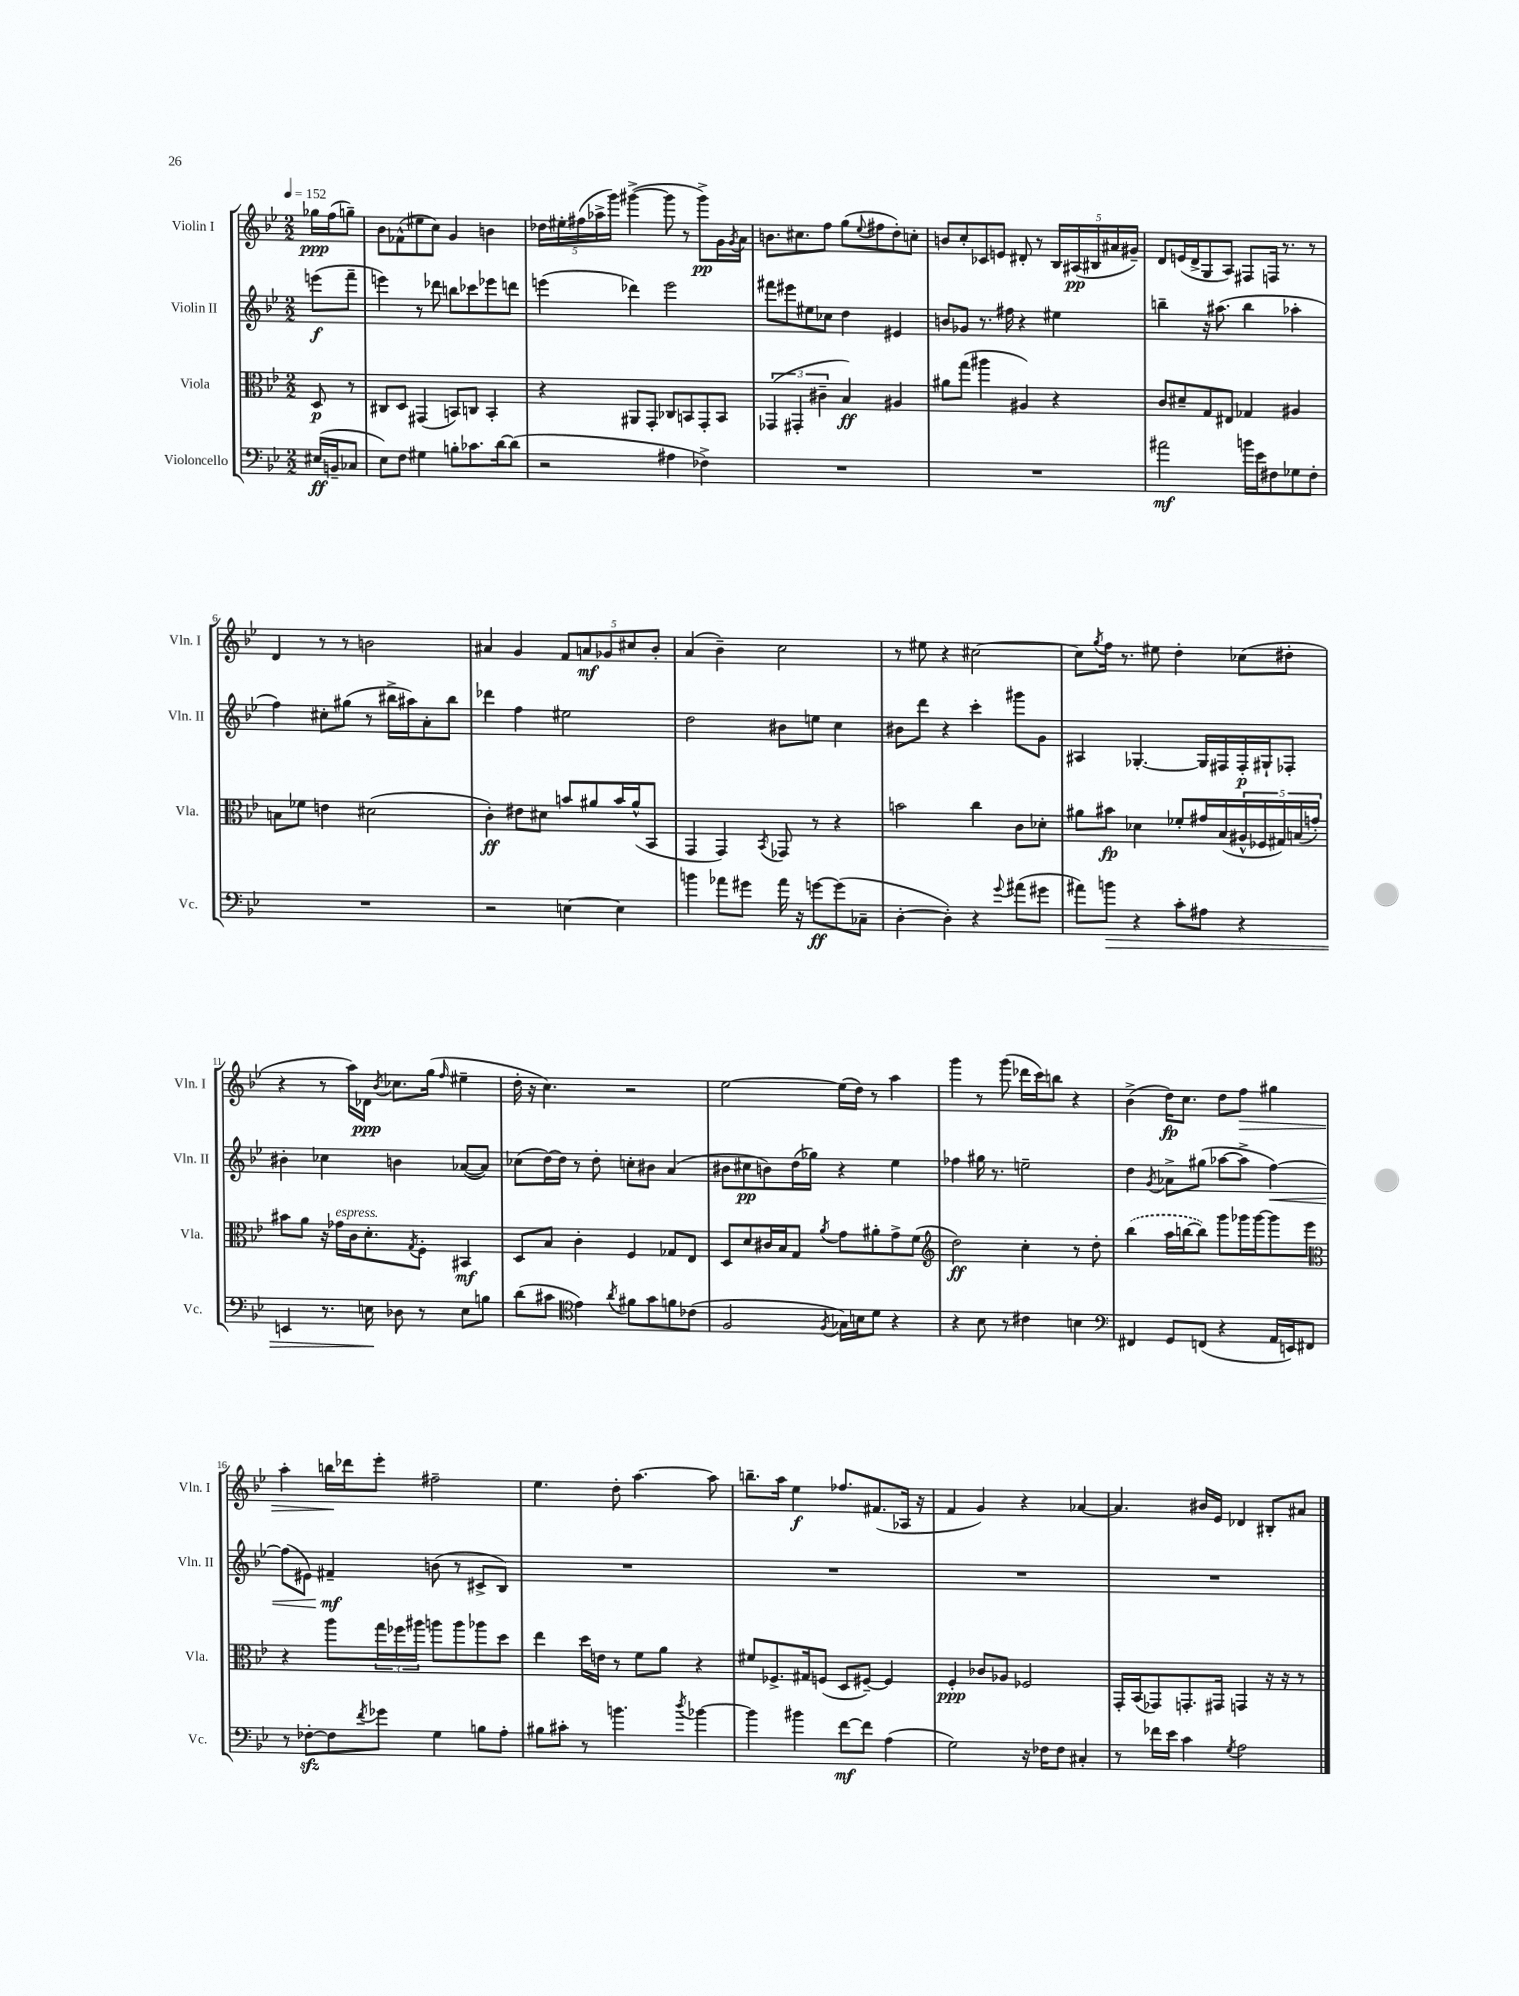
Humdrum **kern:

**kern	**dynam	**kern	**dynam	**kern	**dynam	**kern	**dynam
*part4	*part4	*part3	*part3	*part2	*part2	*part1	*part1
*staff4	*staff4	*staff3	*staff3	*staff2	*staff2	*staff1	*staff1
*I"Violoncello	*	*I"Viola	*	*I"Violin II	*	*I"Violin I	*
*I'Vc.	*	*I'Vla.	*	*I'Vln. II	*	*I'Vln. I	*
*clefF4	*	*clefC3	*	*clefG2	*	*clefG2	*
*k[b-e-]	*	*k[b-e-]	*	*k[b-e-]	*	*k[b-e-]	*
*M2/2	*	*M2/2	*	*M2/2	*	*M2/2	*
*MM152	*	*MM152	*	*MM152	*	*MM152	*
=	=	=	=	=	=	=	=
(16E#X/LL	ff	8D/	p	(8eeen\L	f	16gg-X\LL	ppp
16BBn~/J	.	.	.	.	.	(16ff\J	.
8C-X/J	.	8r	.	8fff~\J	.	8ggn~\J)	.
=1	=1	=1	=1	=1	=1	=1	=1
8E-\L)	.	8C#X/L	.	4eeen\)	.	8b-\L	.
8F\J	.	8D/J	.	.	.	(8f-X^^\	.
4G#X\	.	(4GG#X/	.	8r	.	8ee#X\	.
.	.	.	.	8ddd-X\	.	8cc\J)	.
8Bn'\L	.	8BBn/L)	.	8bbn\L	.	4g/	.
8.c-X\	.	8Cn/J	.	8ccc-X\	.	.	.
.	.	4BB'/	.	8eee-X\	.	4bn\	.
[16d\k	.	.	.	.	.	.	.
(8d\J]	.	.	.	8dddn\J	.	.	.
=2	=2	=2	=2	=2	=2	=2	=2
2r	.	4r	.	(4eeen\	.	20dd-X\LL	.
.	.	.	.	.	.	20ee#X'\	.
.	.	.	.	.	.	(20ff#X\	.
.	.	.	.	.	.	20aa-X^\	.
.	.	.	.	.	.	20ggg\JJ)	.
.	.	8AA#X/L	.	4ddd-X\)	.	([4ggg#X^\	.
.	.	8GG'/J	.	.	.	.	.
4A#X\	.	8C-X/L	.	2eee\	.	8ggg#\]	.
.	.	8BBn/	.	.	.	8r	.
4F-X^\)	.	8GG'/	.	.	.	8ggg#^\L)	pp
.	.	8BB/J	.	.	.	16g\L	.
.	.	.	.	.	.	8qg/	.
.	.	.	.	.	.	16a\JJ	.
=3	=3	=3	=3	=3	=3	=3	=3
1r	.	(6GG-X/	.	8fff#X\L	.	8.bn\L	.
.	.	.	.	8eee#X\	.	.	.
.	.	6GG#X'/	.	.	.	.	.
.	.	.	.	.	.	8.cc#X\	.
.	.	.	.	8ee#X\	.	.	.
.	.	6c#X~\	.	.	.	.	.
.	.	.	.	8cc-X\J	.	8ff\J	.
.	.	4B-/)	ff	4dd\	.	(8gg\L	.
.	.	.	.	.	.	8qqee-/	.
.	.	.	.	.	.	8ff#X\	.
.	.	4A#X/	.	4e#X/	.	8dd'\)	.
.	.	.	.	.	.	8ccn'\J	.
=4	=4	=4	=4	=4	=4	=4	=4
1r	.	8a#X\L	.	8bn/L	.	8bn/L	.
.	.	(8gg\J	.	8g-X/J	.	8cc'/	.
.	.	4aa#X\	.	8.r	.	8c-X/	.
.	.	.	.	.	.	8en/J	.
.	.	.	.	16ff#X\	.	.	.
.	.	4A#X/)	.	4r	.	8d#X'/	.
.	.	.	.	.	.	8r	.
.	.	4r	.	4ee#X\	.	20B-/LL	.
.	.	.	.	.	.	(20A#X/	pp
.	.	.	.	.	.	20B#X/	.
.	.	.	.	.	.	20a#X/	.
.	.	.	.	.	.	20g#X~/JJ)	.
=5	=5	=5	=5	=5	=5	=5	=5
2a#X\	mf	8c/L	.	4bbn~\	.	8d/L	.
.	.	8d#X~/	.	.	.	(16en/L	.
.	.	.	.	.	.	16d^/J	.
.	.	8G/	.	16r	.	8G/	.
.	.	.	.	(8.aa#X\	.	.	.
.	.	8E#X/J	.	.	.	8A/J)	.
16bn\LL	.	4G-X/	.	4bb\	.	8F#X/L	.
16e-\J	.	.	.	.	.	.	.
8F#X\	.	.	.	.	.	16Fn/Jk	.
.	.	.	.	.	.	8.r	.
8G-X\	.	4A#X/	.	4aa-X'\	.	.	.
8F#'\J	.	.	.	.	.	8r	.
!!LO:LB:g=z
=6	=6	=6	=6	=6	=6	=6	=6
1r	.	8Bn\L	.	4ff\)	.	4d/	.
.	.	8f-X\J	.	.	.	.	.
.	.	4en\	.	8cc#X'\L	.	8r	.
.	.	.	.	(8gg#X\J	.	8r	.
.	.	(2d#X\	.	8r	.	2bn\	.
.	.	.	.	16bb#X^\LL	.	.	.
.	.	.	.	16aa#X\J)	.	.	.
.	.	.	.	8a'\	.	.	.
.	.	.	.	8bb#\J	.	.	.
=7	=7	=7	=7	=7	=7	=7	=7
2r	.	4c'\)	ff	4ddd-X\	.	4a#X/	.
.	.	8e#X\L	.	4ff\	.	4g/	.
.	.	8d#X\J	.	.	.	.	.
[4En\	.	8bn/L	.	2ee#X\	.	10f/L	.
.	.	.	.	.	.	10an/	mf
.	.	8a#X/	.	.	.	.	.
.	.	.	.	.	.	10g-X/	.
4E\]	.	16b/L	.	.	.	.	.
.	.	.	.	.	.	10cc#X/	.
.	.	(16a#^^/J	.	.	.	.	.
.	.	8BB-/J	.	.	.	.	.
.	.	.	.	.	.	10b-'/J	.
=8	=8	=8	=8	=8	=8	=8	=8
4bn\	.	4GG/	.	2dd\	.	(4a/	.
8a-X\L	.	4GG/)	.	.	.	4b-~\)	.
8g#X\J	.	.	.	.	.	.	.
.	.	8qBB-/	.	.	.	.	.
16a-\	.	8GG-X/	.	8b#X\L	.	2cc\	.
16r	.	.	.	.	.	.	.
[8gn\L	ff	8r	.	8een\J	.	.	.
(8g\]	.	4r	.	4cc\	.	.	.
8C-X~\J	.	.	.	.	.	.	.
=9	=9	=9	=9	=9	=9	=9	=9
[4D'\	.	2bn\	.	8b#X\L	.	8r	.
.	.	.	.	8ddd\J	.	8ee#X\	.
4D'\])	.	.	.	4r	.	4r	.
4r	.	4cc\	.	4ccc'\	.	[2cc#X\	.
8qqg/	.	.	.	.	.	.	.
(8a#X\L	.	8c\L	.	8ggg#X\L	.	.	.
8g#X\J	.	8d-X'\J	.	8g\J	.	.	.
=10	=10	=10	=10	=10	=10	=10	=10
8a#X\L)	.	8a#X\L	.	4A#X/	.	8cc#\L]	.
.	.	.	.	.	.	8qgg/	.
!	!LO:HP:b	!	!	!	!	!	!
8bn\J	>	8b#X\J	fp	.	.	16ff\Jk	.
.	.	.	.	.	.	8.r	.
4r	.	4d-X\	.	[4.G-X'/	.	.	.
.	.	.	.	.	.	8ee#X\	.
8c'\L	.	8f-X'/L	.	.	.	4dd'\	.
8A#X\J	.	16g#X/L	.	16G-/LL]	.	.	.
.	.	(16B-/	.	16F#X/	.	.	.
4r	.	20A#X^^/	.	16F#'/	p	(8cc-X\L	.
.	.	20F-X/	.	.	.	.	.
.	.	.	.	16G#X`/J	.	.	.
.	.	20G#X/)	.	.	.	.	.
.	.	.	.	8F-X'/J	.	8dd#X'\J	.
.	.	(20Bn/	.	.	.	.	.
.	.	20gn'/JJ)	.	.	.	.	.
!!LO:LB:g=z
=11	=11	=11	=11	=11	=11	=11	=11
4EEn/	.	8b#X\L	.	4b#X'\	.	4r	.
.	.	8a\J	.	.	.	.	.
8.r	.	16r	.	4cc-X\	.	8r	.
!	!	!LO:TX:a:i:t=espress.	!	!	!	!	!
.	.	16g-X\LL	.	.	.	.	.
.	.	16c\J	.	.	.	16aa\LL)	.
16En\	.	8.d'\	.	.	.	16d-X\JJ	ppp
.	.	.	.	.	.	8qb-/	.
8D-X\	]	.	.	4bn\	.	8.cc-X\L	.
.	.	8qG/	.	.	.	.	.
8r	.	8F'\J	.	.	.	.	.
.	.	.	.	.	.	(16gg\Jk	.
.	.	.	.	.	.	16qqff/	.
8E\L	.	4BB#X/	mf	([8a-X/L	.	4ee#X~\	.
8Bn\J	.	.	.	8a-/J])	.	.	.
=12	=12	=12	=12	=12	=12	=12	=12
(8d\L	.	8D/L	.	(8cc-X\L	.	16dd'\	.
.	.	.	.	.	.	16r	.
8c#X\J	.	8B-/J	.	[16dd\L)	.	4.cc\)	.
.	.	.	.	16dd\JJ]	.	.	.
*clefC4	*	*	*	*	*	*	*
4e-\)	.	4c'\	.	8r	.	.	.
.	.	.	.	8dd'\	.	.	.
8qa/	.	.	.	.	.	.	.
8f#X\L	.	4F/	.	8ccn'\L	.	2r	.
8g\	.	.	.	8b#X\J	.	.	.
8fn\	.	8G-X/L	.	(4a/	.	.	.
(8c-X\J	.	8E-/J	.	.	.	.	.
=13	=13	=13	=13	=13	=13	=13	=13
2F/	.	8D/L	.	8b#X\L	.	[2ee-\	.
.	.	8d/	.	8cc#X\	pp	.	.
.	.	16c#X/L	.	8bn\)	.	.	.
.	.	16B-/J	.	.	.	.	.
.	.	8G/J	.	(16dd\L	.	.	.
.	.	.	.	16gg-X\JJ)	.	.	.
8qF/	.	8qa/	.	.	.	.	.
16G-X\LL)	.	8g\L	.	4r	.	(16ee-\LL]	.
16Bn\J	.	.	.	.	.	16dd\JJ)	.
8d\J	.	8a#X'\	.	.	.	8r	.
4r	.	8g^\	.	4ee-\	.	4aa\	.
.	.	(8f\J	.	.	.	.	.
=14	=14	=14	=14	=14	=14	=14	=14
*	*	*clefG2	*	*	*	*	*
4r	.	2dd\)	ff	4ff-X\	.	4ggg\	.
8B-\	.	.	.	16gg#X\	.	8r	.
.	.	.	.	8.r	.	.	.
8r	.	.	.	.	.	(8ggg\	.
4c#X\	.	4cc'\	.	2een~\	.	16ddd-X\LL	.
.	.	.	.	.	.	16ccc\J)	.
.	.	.	.	.	.	8bbn\J	.
4Bn\	.	8r	.	.	.	4r	.
.	.	8dd'\	.	.	.	.	.
=15	=15	=15	=15	=15	=15	=15	=15
*clefF4	*	*	*	*	*	*	*
4FF#X/	.	(4bb-\	.	4dd\	.	(4b-^\	.
.	.	.	.	8qg/	.	.	.
8GG/L	.	16aa\LL	.	8a-X^\L	.	16dd\KL)	fp
.	.	[16bbn\J	.	.	.	8.cc\J	.
(8FFn/J	.	8bb\J])	.	(8gg#X\J	.	.	.
4r	.	8ggg\L	.	[8aa-X\L	.	8dd\L	.
!	!	!	!	!	!	!	!LO:HP:b
.	.	16ggg-X\L	.	8aa-^\J]	.	8ff\J	>
.	.	[16ggg-\J	.	.	.	.	.
!	!	!	!	!	!LO:HP:b	!	!
16AA/LL	.	8ggg-\]	.	[4ff\)	<	4gg#X\	.
16EEn/J)	.	.	.	.	.	.	.
8FF#X/J	.	8eee-\J	.	.	.	.	.
!!LO:LB:g=z
=16	=16	=16	=16	=16	=16	=16	=16
*	*	*clefC3	*	*	*	*	*
8r	.	4r	.	(8ff\L]	.	4aa'\	.
[8F-Xzz'\L	.	.	.	8e#X\J)	.	.	.
8F-\]	.	8aa\L	.	4f#X~/	mf	16bbn\LL	.
.	.	.	.	.	.	16ddd-X\J	]
8qf/	.	.	.	.	.	.	.
8g-X\J	.	24gg\L	.	.	.	8eee-'\J	.
.	.	24ff-X\	.	.	.	.	.
.	.	24aa#X\JJ	.	.	.	.	.
4G\	.	8aan\L	.	(8bn\	[	2ff#X~\	.
.	.	8aa\	.	8r	.	.	.
8Bn\L	.	8aa-X\	.	8c#X^/L	.	.	.
8A'\J	.	8dd\J	.	8B-/J)	.	.	.
=17	=17	=17	=17	=17	=17	=17	=17
8B#X\L	.	4ee-\	.	1r	.	4.ee-\	.
8c#X'\J	.	.	.	.	.	.	.
8r	.	16dd\LL	.	.	.	.	.
.	.	16en\JJ	.	.	.	.	.
4.bn\	.	8r	.	.	.	8dd'\	.
.	.	8f\L	.	.	.	[4.aa\	.
.	.	8a\J	.	.	.	.	.
8qdd/	.	.	.	.	.	.	.
[4b-X\	.	4r	.	.	.	.	.
.	.	.	.	.	.	8aa\]	.
=18	=18	=18	=18	=18	=18	=18	=18
4b-\]	.	8f#X/L	.	1r	.	8.bbn~\L	.
.	.	8.F-X^/	.	.	.	.	.
.	.	.	.	.	.	16aa\Jk	.
4b#X\	.	.	.	.	.	4ee-\	f
.	.	16G#X/k	.	.	.	.	.
.	.	(8Fn/J	.	.	.	.	.
[8f\L	mf	8D/L	.	.	.	8.ff-X/L	.
8f\J]	.	[8F#X~/J)	.	.	.	.	.
.	.	.	.	.	.	(8.f#X/	.
(4A\	.	4F#/]	.	.	.	.	.
.	.	.	.	.	.	16A-X/Jk	.
.	.	.	.	.	.	16r	.
=19	=19	=19	=19	=19	=19	=19	=19
2G\)	.	4F'/	ppp	1r	.	4f/	.
.	.	8c-X/L	.	.	.	4g/)	.
.	.	8A-X/J	.	.	.	.	.
16r	.	2F-X/	.	.	.	4r	.
16F-X\KL	.	.	.	.	.	.	.
8F-\J	.	.	.	.	.	.	.
4C#X'/	.	.	.	.	.	[4a-X/	.
=20	=20	=20	=20	=20	=20	=20	=20
8r	.	16GG'/LL	.	1r	.	4.a-/]	.
.	.	(16BB-/J	.	.	.	.	.
16f-X\LL	.	8GG-X/)	.	.	.	.	.
16e-\JJ	.	.	.	.	.	.	.
4c\	.	8.GGn'/	.	.	.	.	.
.	.	.	.	.	.	16b#X/LL	.
.	.	16GG#X/Jk	.	.	.	16e-/JJ	.
8qG/	.	.	.	.	.	.	.
2A\	.	4GGn/	.	.	.	4d-X/	.
.	.	16r	.	.	.	8B#X'/L	.
.	.	16r	.	.	.	.	.
.	.	8r	.	.	.	8a#X/J	.
==	==	==	==	==	==	==	==
*-	*-	*-	*-	*-	*-	*-	*-
